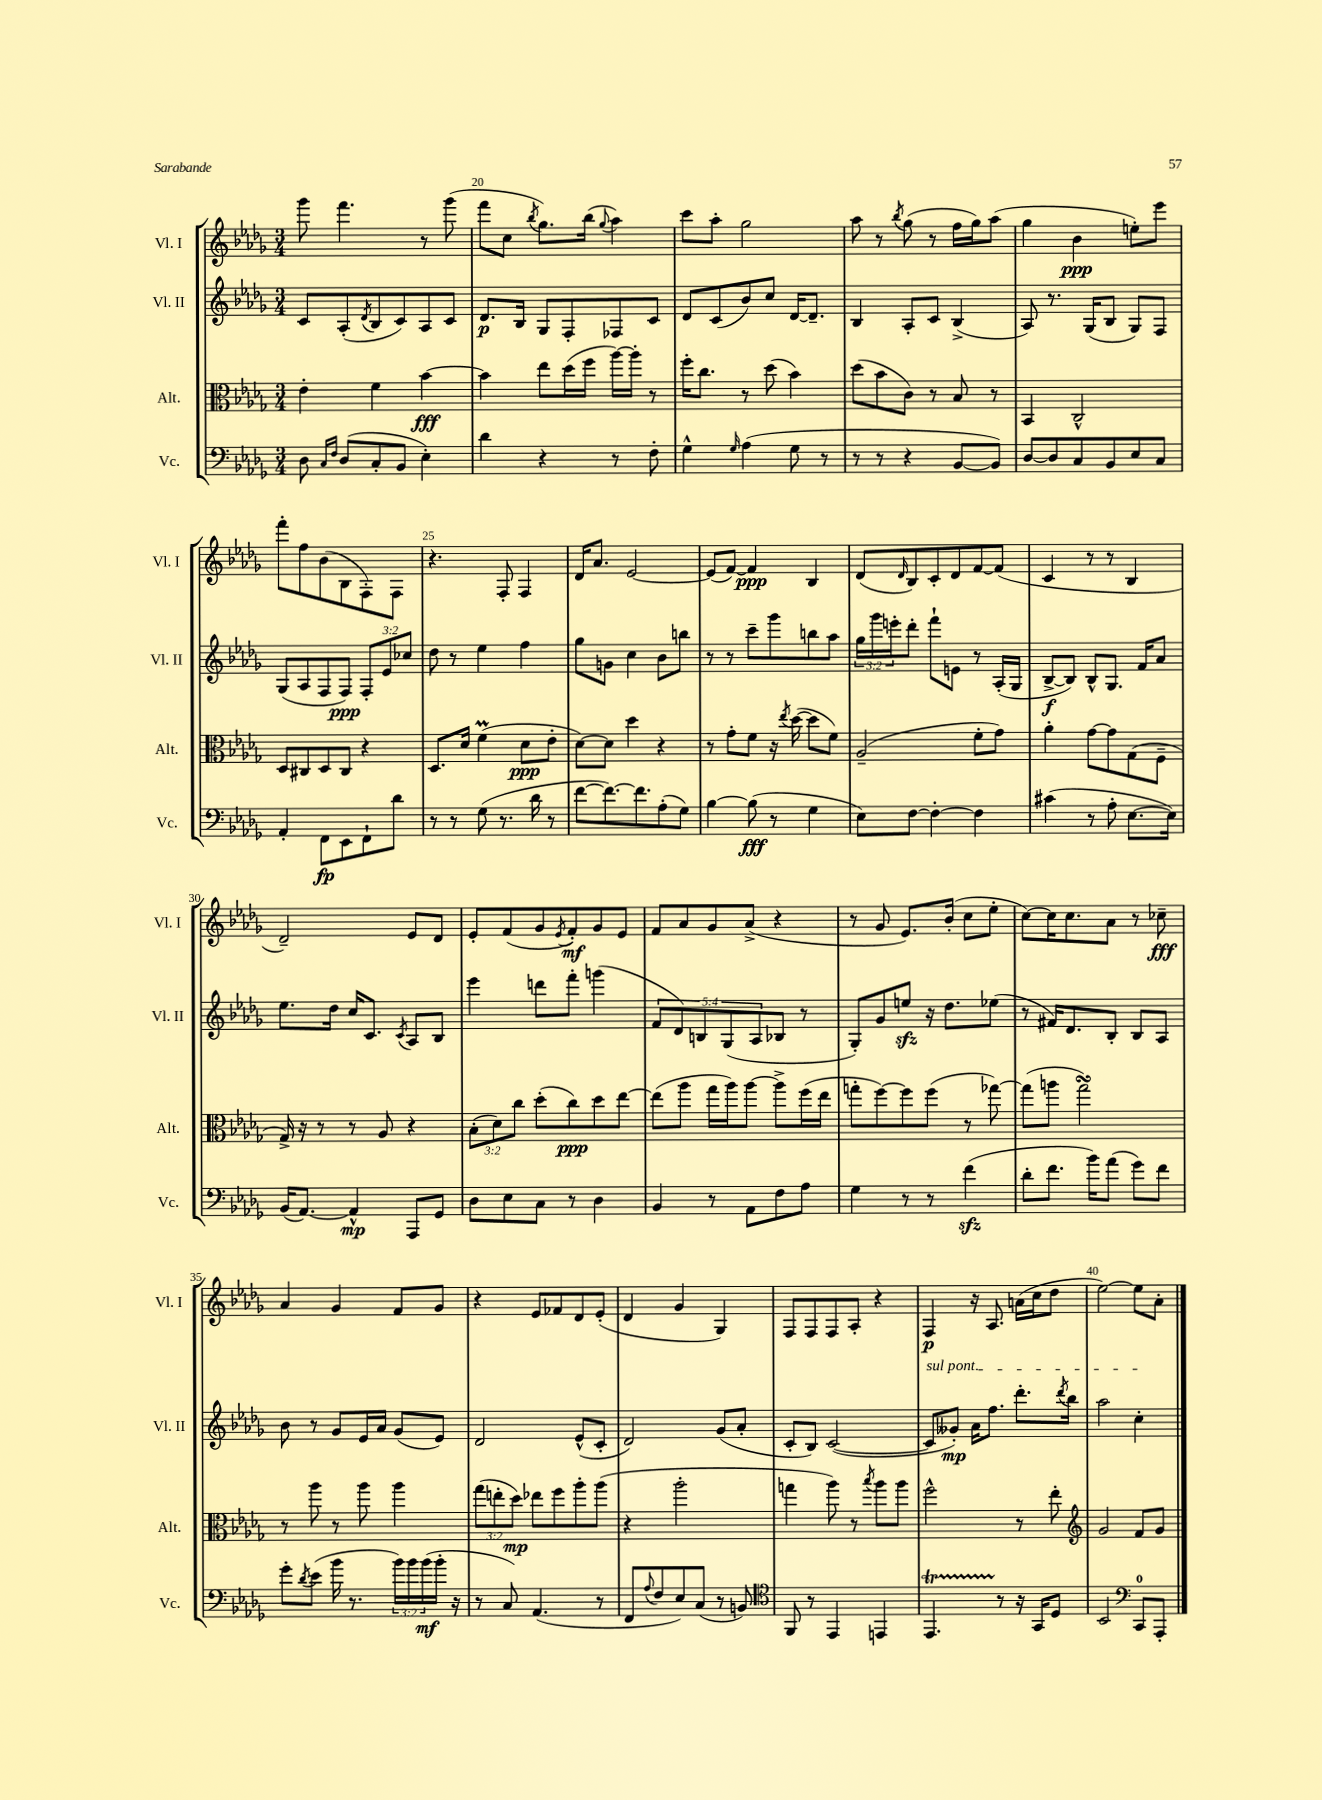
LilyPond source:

<<
\new StaffGroup <<
\new Staff = "s0" \with { instrumentName = "Vl. I" shortInstrumentName = "Vl. I" } {
    \clef treble \key des \major \numericTimeSignature \time 3/4
    ges'''8 f'''4. r8 ges'''8( |
    f'''8 c''8 \acciaccatura { bes''8 } ges''8.) bes''16( \appoggiatura { ges''8 } aes''4) |
    c'''8 aes''8-. ges''2 |
    aes''8 r8 \acciaccatura { bes''8 } ges''8( r8 f''16 ges''16) aes''8( |
    ges''4 bes'4\ppp e''8-.) ees'''8 |
    f'''8-. f''8 bes'8( bes8 f8-.) f8 |
    r4. f8-. f4 |
    des'16 aes'8. ees'2~ |
    ees'8( f'8~) f'4\ppp bes4 |
    des'8( \grace { des'16 } bes8) c'8-. des'8 f'8~ f'8( |
    c'4 r8 r8 bes4 |
    des'2--) ees'8 des'8 |
    ees'8-. f'8( ges'8 \acciaccatura { ees'8 } f'8-.\mf) ges'8 ees'8 |
    f'8 aes'8 ges'8 aes'8->( r4 |
    r8 ges'8 ees'8.) bes'16-.( c''8 ees''8-. |
    c''8~) c''16 c''8. aes'8 r8 ces''8--\fff |
    aes'4 ges'4 f'8 ges'8 |
    r4 ees'8 fes'8 des'8 ees'8-.( |
    des'4 ges'4 ges4) |
    f8 f8 f8 aes8-. r4 |
    f4\p r16 aes8. a'16( c''16 des''8 |
    ees''2~) ees''8 aes'8-. \bar "|." |
}
\new Staff = "s1" \with { instrumentName = "Vl. II" shortInstrumentName = "Vl. II" } {
    \clef treble \key des \major \numericTimeSignature \time 3/4 \override Staff.TupletNumber.text = #tuplet-number::calc-fraction-text
    c'8 aes8-.( \acciaccatura { des'8 } bes8 c'8) aes8 c'8 |
    des'8.\p bes16 ges8 f8-. fes8 c'8 |
    des'8 c'8( bes'8) c''8 des'16~ des'8.-- |
    bes4 aes8-. c'8 bes4->( |
    aes8) r8. ges16( bes8 ges8) f8 |
    ges8( aes8 f8 f8\ppp) \tuplet 3/2 { f8-. ees'8 ces''8 } |
    des''8 r8 ees''4 f''4 |
    ges''8 g'8 c''4 bes'8 b''8 |
    r8 r8 c'''8-- ges'''8 b''8 aes''8 |
    \tuplet 3/2 { ges''16 ges'''16 e'''16-. } des'''8-. f'''8-! e'8 r8 aes16-.( ges16 |
    bes8~->\f bes8) bes8-^ ges8. f'16 aes'8 |
    ees''8. des''16 c''16 c'8. \acciaccatura { c'8 } aes8 bes8 |
    ees'''4 d'''8 f'''8-. g'''4( |
    \tuplet 5/4 { f'8 des'8) b8 ges8( aes8 } bes8 r8 |
    ges8-.) ges'8 e''8\sfz r16 des''8. ees''8( |
    r8 fis'16) des'8. bes8-. bes8 aes8 |
    bes'8 r8 ges'8 ees'16 aes'16 ges'8( ees'8) |
    des'2 ees'8-^( c'8-. |
    des'2) ges'8( aes'8-. |
    c'8-. bes8) c'2~( |
    \once \override TextSpanner.bound-details.left.text = \markup { \italic "sul pont." } c'8\startTextSpan geses'8-.\mp) aes'16 f''8. des'''8.-. \acciaccatura { des'''8 } bes''16 |
    aes''2 c''4-.\stopTextSpan \bar "|." |
}
\new Staff = "s2" \with { instrumentName = "Alt." shortInstrumentName = "Alt." } {
    \clef alto \key des \major \numericTimeSignature \time 3/4 \override Staff.TupletNumber.text = #tuplet-number::calc-fraction-text
    ees'4-. f'4 bes'4~\fff |
    bes'4 ees''8 des''16( f''16 aes''16~) aes''16-. r8 |
    f''16-. c''8. r8 des''8( bes'4) |
    des''8( bes'8 c'8) r8 bes8 r8 |
    bes,4 c2-^ |
    des8 cis8 des8 cis8 r4 |
    des8. des'16 f'4\prall( des'8\ppp ees'8-. |
    des'8~) des'8 des''4 r4 |
    r8 ges'8-. f'8 r16 \acciaccatura { ees''8 } des''16~( des''8 f'8) |
    aes2--( f'8-. ges'8) |
    aes'4-. ges'8~ ges'8 ges8( f8-- |
    ges16->) r16 r8 r8 aes8 r4 |
    \tuplet 3/2 { bes8-.( des'8) c''8 } des''8-.( c''8\ppp) des''8 ees''8~ |
    ees''8( aes''8 ges''16 aes''16) aes''8~ aes''8-> f''16( ees''16 |
    g''8-. f''8~) f''8 f''8( r8 ges''8~) |
    ges''8( a''8 ges''2\turn) |
    r8 aes''8 r8 aes''8 aes''4 |
    \tuplet 3/2 { ges''8( e''8-. des''8\mp) } ees''8 f''8 aes''8-. aes''8( |
    r4 aes''2-. |
    g''4 aes''8) r8 \acciaccatura { bes''8 } aes''8 aes''8 |
    f''2-^ r8 ees''8-. |
    \clef treble ges'2 f'8 ges'8 \bar "|." |
}
\new Staff = "s3" \with { instrumentName = "Vc." shortInstrumentName = "Vc." } {
    \clef bass \key des \major \numericTimeSignature \time 3/4 \override Staff.TupletNumber.text = #tuplet-number::calc-fraction-text
    des8 \grace { c16 f16 } des8( c8-. bes,8 ees4-.) |
    des'4 r4 r8 f8-. |
    ges4-^ \grace { ges16 } aes4( ges8 r8 |
    r8 r8 r4 bes,8~ bes,8) |
    des8~ des8 c8 bes,8 ees8 c8 |
    aes,4-. f,8\fp ees,8 f,8-! des'8 |
    r8 r8 ges8( r8. des'16 r8 |
    f'8~ f'8.~) f'8. aes8-.( ges8) |
    bes4~ bes8\fff( r8 ges4 |
    ees8) f8~ f4~-. f4 |
    cis'4( r8 aes8-. ees8.~ ees16) |
    bes,16( aes,8.~) aes,4-^\mp aes,,8 ges,8 |
    des8 ees8 c8 r8 des4 |
    bes,4 r8 aes,8 f8 aes8 |
    ges4 r8 r8 f'4\sfz( |
    des'8-. f'8. bes'16) aes'8( ges'8) f'8 |
    ges'8-. \acciaccatura { des'8 } ees'8( bes'16 r8. \tuplet 3/2 { bes'16) bes'16 bes'16\mf( } bes'16-. r16 |
    r8 c8) aes,4.( r8 |
    f,8 \appoggiatura { aes8 } f8 ees8) c8( r8 b,8) |
    \clef tenor f,8 r8 ees,4 e,4 |
    ees,4.\startTrillSpan r8\stopTrillSpan r16 ges,16 des8 |
    bes,2 \clef bass c,8-0 aes,,8-. \bar "|." |
}
>>
>>
\layout { \context { \Score currentBarNumber = #19 \override BarNumber.break-visibility = ##(#f #t #t) barNumberVisibility = #(every-nth-bar-number-visible 5) } }
